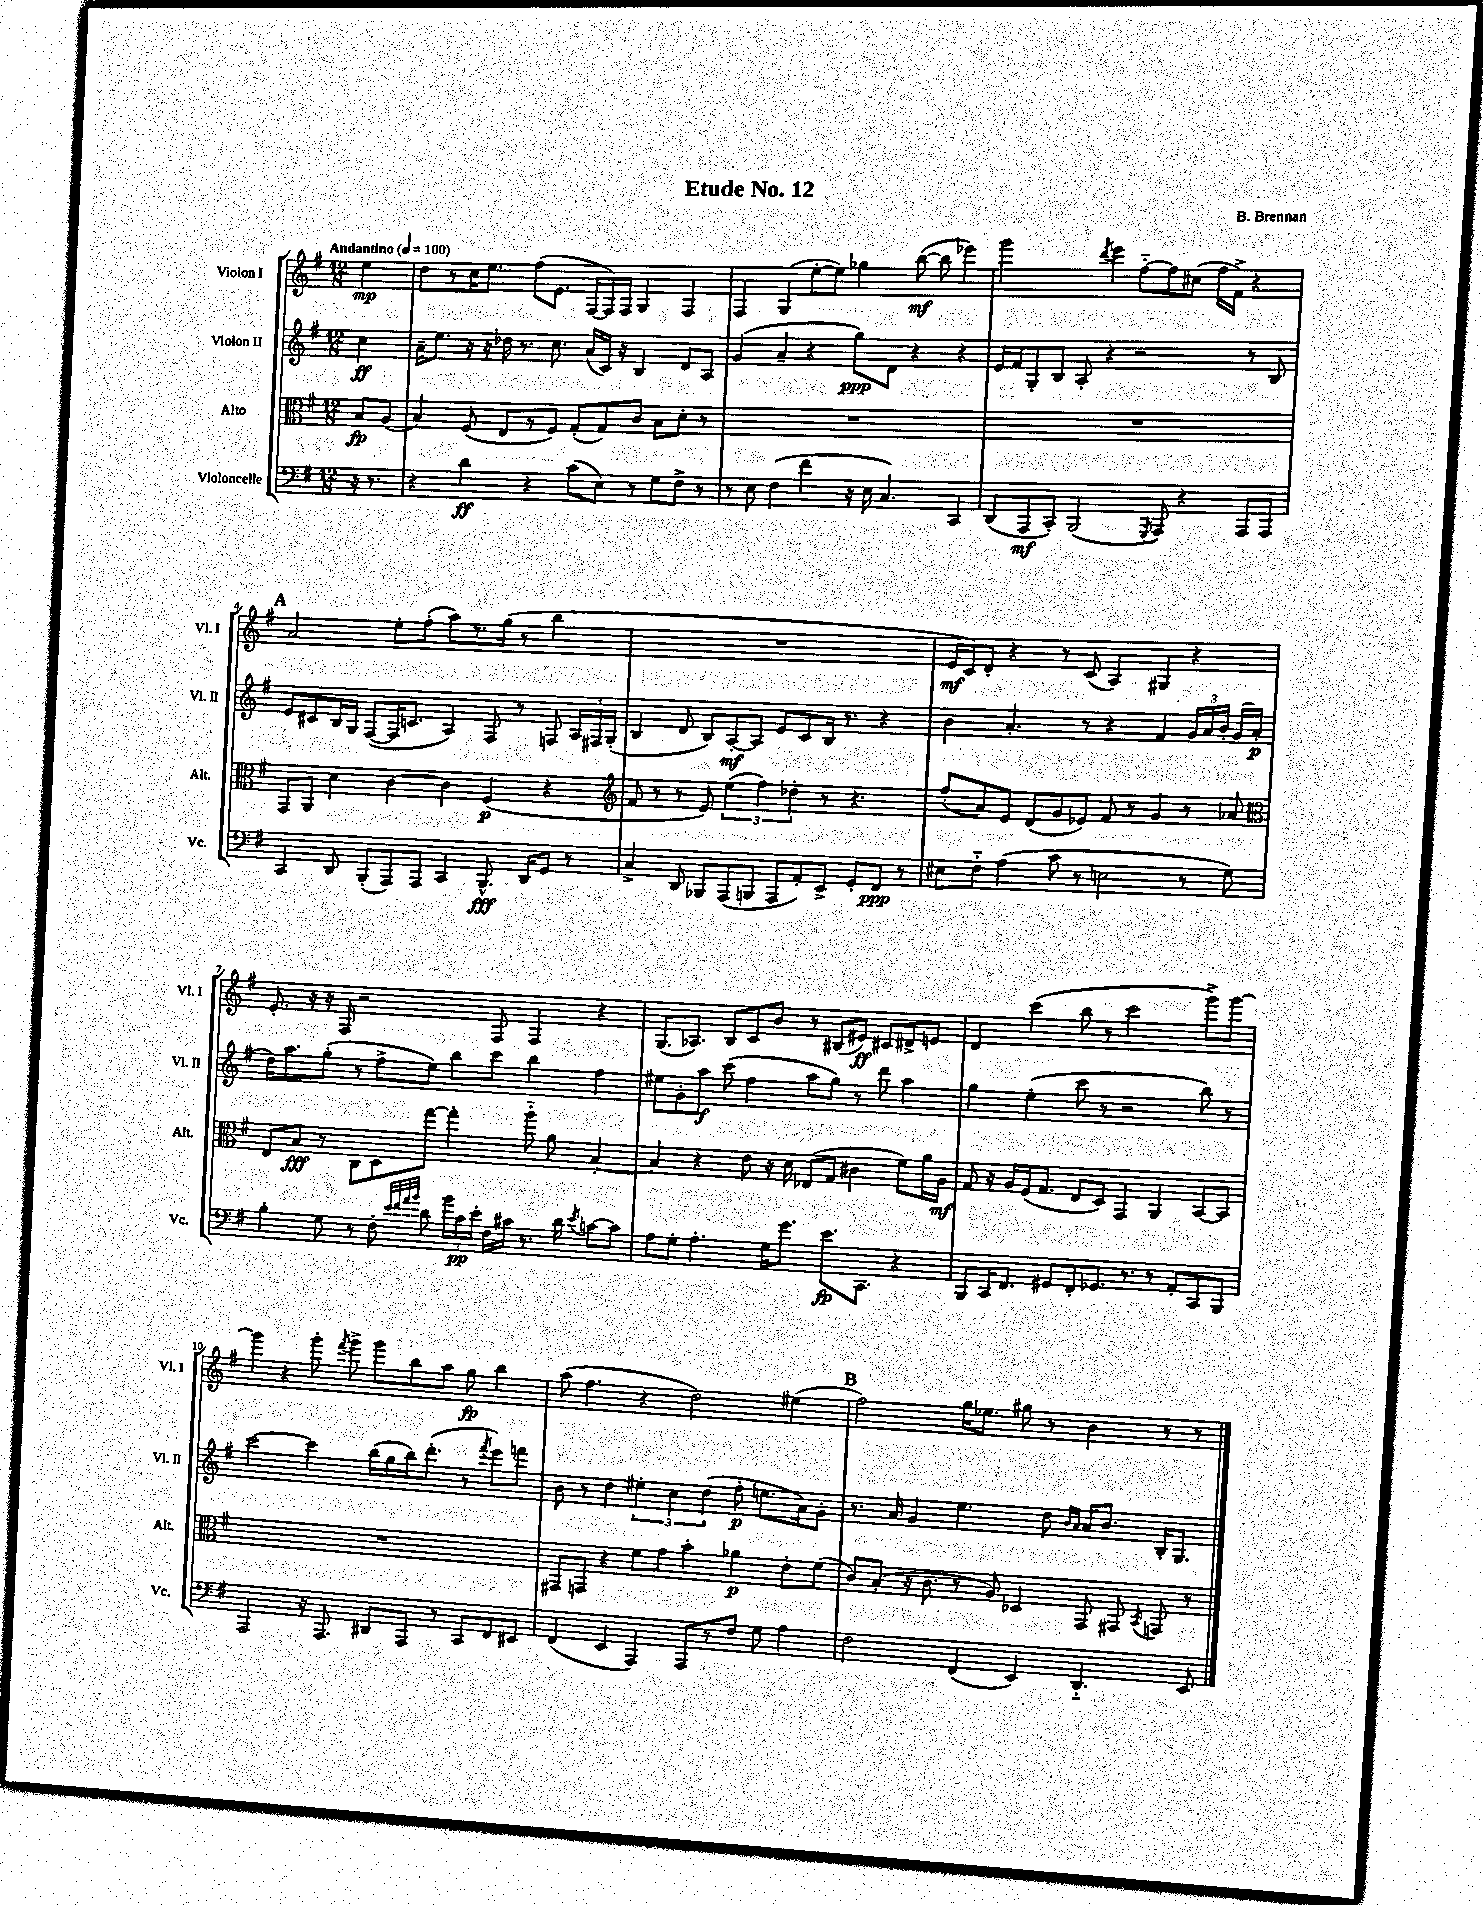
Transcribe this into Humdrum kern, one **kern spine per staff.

**kern	**dynam	**kern	**dynam	**kern	**dynam	**kern	**dynam
*part4	*part4	*part3	*part3	*part2	*part2	*part1	*part1
*staff4	*staff4	*staff3	*staff3	*staff2	*staff2	*staff1	*staff1
*I"Violoncelle	*	*I"Alto	*	*I"Violon II	*	*I"Violon I	*
*I'Vc.	*	*I'Alt.	*	*I'Vl. II	*	*I'Vl. I	*
*clefF4	*	*clefC3	*	*clefG2	*	*clefG2	*
*k[f#]	*	*k[f#]	*	*k[f#]	*	*k[f#]	*
*M12/8	*	*M12/8	*	*M12/8	*	*M12/8	*
*MM100	*	*MM100	*	*MM100	*	*MM100	*
=	=	=	=	=	=	=	=
!	!	!	!	!	!	!LO:TX:a:B:t=Andantino	!
16r	.	8B/L	fp	4cc\	ff	4ee\	mp
8.r	.	.	.	.	.	.	.
.	.	(8A/J	.	.	.	.	.
=1	=1	=1	=1	=1	=1	=1	=1
4r	.	4B/)	.	16a~\KL	.	8dd\L	.
.	.	.	.	8.ee\J	.	.	.
.	.	.	.	.	.	8r	.
4d\	ff	(8F#/	.	16r	.	16cc\K	.
.	.	.	.	16r	.	8.ee\J	.
.	.	8E/L	.	16dd-X\	.	.	.
.	.	.	.	8.r	.	.	.
4r	.	8r	.	.	.	(8ff#\L	.
.	.	8F#/J)	.	8.cc\	.	8.e\J	.
(8c\L	.	(8G'/L	.	.	.	.	.
.	.	.	.	(16a/LL	.	[16F#/LL	.
8E\J)	.	8G/)	.	16c/JJ)	.	16F#/])	.
.	.	.	.	16r	.	16F#/JJ	.
8r	.	8c/J	.	4B/	.	4G/	.
8G\L	.	8B\L	.	.	.	.	.
8F#^\J	.	8d'\J	.	8d/L	.	4F#/	.
8r	.	8r	.	8A/J	.	.	.
=2	=2	=2	=2	=2	=2	=2	=2
8r	.	1.r	.	(4g/	.	4F#/	.
8E\	.	.	.	.	.	.	.
(4F#\	.	.	.	4a~/	.	(4G/	.
4f#\	.	.	.	4r	.	[8ee'\L	.
.	.	.	.	.	.	8ee\J])	.
16r	.	.	.	8gg\L)	ppp	4gg-X\	.
16E\	.	.	.	.	.	.	.
4.C/)	.	.	.	8d\J	.	.	.
.	.	.	.	4r	.	([8bb\	mf
.	.	.	.	.	.	8bb\]	.
4CC/	.	.	.	4r	.	4eee-X\)	.
=3	=3	=3	=3	=3	=3	=3	=3
(8DD/L	.	1.r	.	16e/LL	.	2ggg\	.
.	.	.	.	16f#/J	.	.	.
8AAA/	mf	.	.	8G'/	.	.	.
8CC'/J)	.	.	.	8B/J	.	.	.
(2BBB/	.	.	.	8A'/	.	.	.
.	.	.	.	.	.	8qddd/	.
.	.	.	.	4r	.	4eee\	.
.	.	.	.	2r	.	[8ff#\L	.
8qGGG/	.	.	.	.	.	.	.
8AAA/)	.	.	.	.	.	8ff#\]	.
4r	.	.	.	.	.	(8cc#X\J	.
.	.	.	.	.	.	16ff#\LL	.
.	.	.	.	.	.	16f#^\JJ)	.
8AAA/L	.	.	.	8r	.	4r	.
8AAA/J	.	.	.	8B/	.	.	.
!!LO:LB:g=z
!!LO:REH:place=s1:t=A
=4	=4	=4	=4	=4	=4	=4	=4
4CC/	.	8GG/L	.	8e/L	.	2a/	.
.	.	8AA/J	.	8c#X/	.	.	.
8DD/	.	4d\	.	16B/L	.	.	.
.	.	.	.	16G/JJ	.	.	.
(8BBB'/L	.	.	.	([8F#/L	.	.	.
8AAA/)	.	[4c\	.	16F#/K]	.	8ee'\L	.
.	.	.	.	8.cn/J	.	.	.
8AAA/J	.	.	.	.	.	(8ff#'\J	.
4CC/	.	4c\]	.	4A/)	.	8aa\L)	.
.	.	.	.	.	.	8.r	.
8.BBB^^/	fff	(4F#/	p	8F#/	.	.	.
.	.	.	.	.	.	(16gg\Jk	.
.	.	.	.	8r	.	8r	.
16DD/KL	.	.	.	.	.	.	.
8GG/J	.	4r	.	8Fn/	.	4bb\	.
8r	.	.	.	24A/LL	.	.	.
.	.	.	.	24F#X/	.	.	.
.	.	.	.	(24G'/JJ	.	.	.
=5	=5	=5	=5	=5	=5	=5	=5
*	*	*clefG2	*	*	*	*	*
4C^/	.	8f#/	.	4B/	.	1.r	.
.	.	8r	.	.	.	.	.
8DD/	.	8r	.	8d/	.	.	.
8BBB-X/L	.	8e/)	.	8B/L)	.	.	.
(8AAA/	.	(6ee\	.	[8A'/	mf	.	.
8BBBn/J	.	.	.	8A/J]	.	.	.
.	.	6ff#\)	.	.	.	.	.
8AAA/L	.	.	.	8e/L	.	.	.
.	.	6dd-X'\	.	.	.	.	.
8AA'/)	.	.	.	8c/	.	.	.
8EE^/J	.	8r	.	16B/Jk	.	.	.
.	.	.	.	8.r	.	.	.
8GG'/L	.	4.r	.	.	.	.	.
8FF#/J	ppp	.	.	4r	.	.	.
8r	.	.	.	.	.	.	.
=6	=6	=6	=6	=6	=6	=6	=6
8E#X\L	.	(8ff#'/L	.	4b\	.	16e/LL	mf
.	.	.	.	.	.	16c/J)	.
8F#\J	.	8a/)	.	.	.	8d'/J	.
(4A\	.	8e/J	.	4.a'/	.	4r	.
.	.	(8d/L	.	.	.	.	.
8c\	.	8g/	.	.	.	8r	.
8r	.	8e-X/J)	.	8r	.	(8c/	.
2En\	.	8f#/	.	4r	.	4A/)	.
.	.	8r	.	.	.	.	.
.	.	4g/	.	4f#/	.	4G#X/	.
8r	.	8r	.	24g/LL	.	4r	.
.	.	.	.	24a/	.	.	.
.	.	.	.	24b'/JJ	.	.	.
8G\)	.	8a-X/	.	(16g/LL	.	.	.
.	.	.	.	16a'/JJ	p	.	.
!!LO:LB:g=z
=7	=7	=7	=7	=7	=7	=7	=7
*	*	*clefC3	*	*	*	*	*
4B'\	.	8E/L	.	16dd\KL)	.	8.e'/	.
.	.	.	.	8.aa\	.	.	.
.	.	8B/J	fff	.	.	.	.
.	.	.	.	.	.	16r	.
8G\	.	8r	.	(8gg'\J	.	16r	.
.	.	.	.	.	.	16F#/	.
8r	.	8C\L	.	8r	.	2r	.
8F#'\	.	8D\	.	8ff#^\L	.	.	.
32qqe/LLL	.	.	.	.	.	.	.
32qqf#/	.	.	.	.	.	.	.
32qqa/	.	.	.	.	.	.	.
32qqb/JJJ	.	.	.	.	.	.	.
8d\	.	[8gg\J	.	8ee\J)	.	.	.
24b\LL	.	4gg'\]	.	8bb\L	.	.	.
24c\	pp	.	.	.	.	.	.
24e'\JJ	.	.	.	.	.	.	.
16F#\LL	.	.	.	8ccc\J	.	8F#/	.
16c#X\JJ	.	.	.	.	.	.	.
8.r	.	8aa\	.	4bb\	.	4F#/	.
.	.	8a\	.	.	.	.	.
16d\	.	.	.	.	.	.	.
8qe/	.	.	.	.	.	.	.
[8cn\L	.	[4B'/	.	4ff#\	.	4r	.
8c\J]	.	.	.	.	.	.	.
=8	=8	=8	=8	=8	=8	=8	=8
8A\L	.	4B/]	.	8ee#X\L	.	(8.G/L	.
8G'\J	.	.	.	8g'\	.	.	.
.	.	.	.	.	.	8.A-X/J)	.
4.A'\	.	4r	.	8aa\J	f	.	.
.	.	.	.	(8ccc\	.	8B/L	.
.	.	8e\	.	4ff#\	.	8c/	.
16G\KL	.	16r	.	.	.	8b/J	.
8.g\J	.	16d\	.	.	.	.	.
.	.	(8E-X/L	.	8aa\L	.	8r	.
8.e\L	fp	8G/J	.	8gg\J)	.	(8B#X/L	.
.	.	4c#X\	.	8r	.	8e#X/J)	ff
8.CC\J	.	.	.	.	.	.	.
.	.	.	.	8ddd\	.	8c#X/L	.
4r	.	8f#\L)	.	4aa\	.	8d#X^/	.
.	.	16a\L	.	.	.	8en/J	.
.	.	16A\JJ	mf	.	.	.	.
=9	=9	=9	=9	=9	=9	=9	=9
8BBB/L	.	8G/	.	4gg\	.	4d/	.
16CC/K	.	16r	.	.	.	.	.
8.FF#/J	.	16A/LL	.	.	.	.	.
.	.	(16F#/J	.	(4ee'\	.	(4ccc\	.
.	.	8.G/J	.	.	.	.	.
8GG#X/L	.	.	.	.	.	.	.
8FF#'/	.	8E/L	.	8ccc\	.	8bb\	.
8.GG-X/J	.	8D/J)	.	8r	.	8r	.
.	.	4GG/	.	2r	.	2ccc\	.
8.r	.	.	.	.	.	.	.
8r	.	4AA/	.	.	.	.	.
8AA'/L	.	.	.	.	.	.	.
8CC/	.	[8BB/L	.	8bb\)	.	8ggg^\L)	.
8BBB/J	.	8BB/J]	.	8r	.	[8ggg\J	.
!!LO:LB:g=z
=10	=10	=10	=10	=10	=10	=10	=10
2AAA/	.	1.r	.	[2ccc\	.	4ggg\]	.
.	.	.	.	.	.	4r	.
16r	.	.	.	4ccc\]	.	8ggg'\	.
8.AAA/	.	.	.	.	.	.	.
.	.	.	.	.	.	8qfff#/	.
.	.	.	.	.	.	8ggg^\	.
8DD#X/L	.	.	.	(16bb\LL	.	8ggg\L	.
.	.	.	.	16gg\	.	.	.
8AAA/J	.	.	.	16bb\J)	.	8bb\	.
.	.	.	.	(8.ddd'\J	.	.	.
8r	.	.	.	.	.	8aa\J	.
8CC/L	.	.	.	8r	.	8gg\	fp
.	.	.	.	8qfff#/	.	.	.
8FF#/	.	.	.	8eee\L)	.	4bb\	.
8EE#X/J	.	.	.	8fffn\J	.	.	.
=11	=11	=11	=11	=11	=11	=11	=11
(4FF#/	.	8GG#X/L	.	8b\	.	(8aa\	.
.	.	8GGn/J	.	8r	.	4.ff#\	.
4EE/	.	4r	.	4dd\	.	.	.
4AAA/)	.	8f#\L	.	6ee#X'\	.	4r	.
.	.	8g\J	.	.	.	.	.
.	.	.	.	6cc\	.	.	.
8AAA/L	.	4b'\	.	.	.	2dd\)	.
.	.	.	.	(6dd\	.	.	.
8r	.	.	.	.	.	.	.
8F#/J	.	4a-X\	p	8ff#'\	p	.	.
8G\	.	.	.	8.een\L	.	.	.
4A\	.	8e'\L	.	.	.	(4ee#X\	.
.	.	.	.	16a\k)	.	.	.
.	.	(8f#\J	.	8g'\J	.	.	.
!!LO:REH:place=s1:t=B
=12	=12	=12	=12	=12	=12	=12	=12
2F#\	.	8c/L)	.	8.r	.	2ff#\)	.
.	.	(8B'/J	.	.	.	.	.
.	.	.	.	16a/	.	.	.
.	.	16r	.	4g/	.	.	.
.	.	8.c\	.	.	.	.	.
(4FF#/	.	8r	.	4.ee\	.	16gg\KL	.
.	.	.	.	.	.	8.ee-X\J	.
.	.	8A/)	.	.	.	.	.
4EE/)	.	4D-X/	.	.	.	8gg#X\	.
.	.	.	.	8dd\	.	8r	.
.	.	.	.	16qqb/LL	.	.	.
.	.	.	.	16qqa/JJ	.	.	.
4.DD/	.	8GG/	.	16a/KL	.	4b\	.
.	.	.	.	8.b/J	.	.	.
.	.	8GG#X/	.	.	.	.	.
.	.	8qBB/	.	.	.	.	.
.	.	8GGn/	.	16B'/KL	.	8r	.
.	.	.	.	8.G/J	.	.	.
8EE/	.	8r	.	.	.	8r	.
==	==	==	==	==	==	==	==
*-	*-	*-	*-	*-	*-	*-	*-
